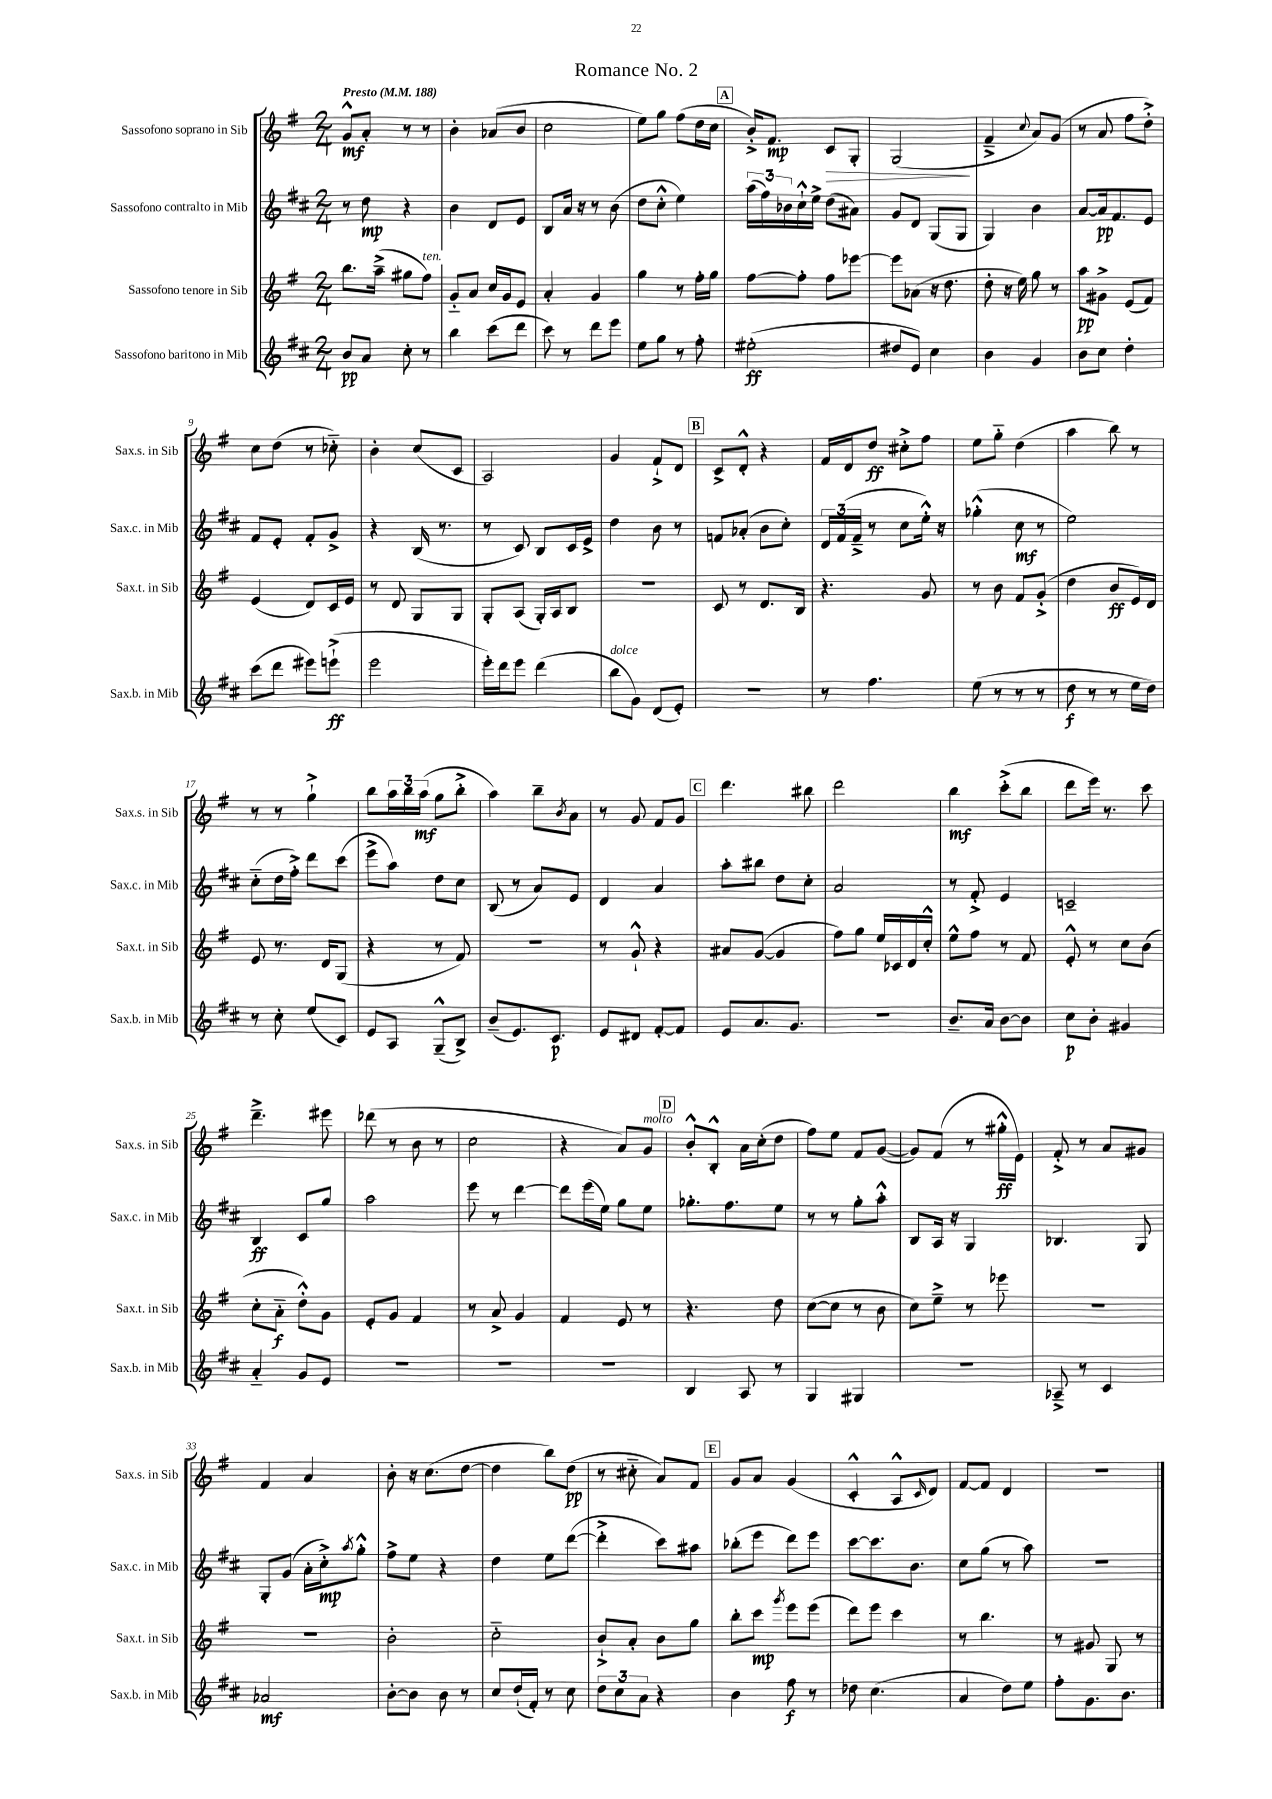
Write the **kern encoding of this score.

**kern	**kern	**kern	**kern
*staff4	*staff3	*staff2	*staff1
*clefG2	*clefG2	*clefG2	*clefG2
*k[f#c#]	*k[f#]	*k[f#c#]	*k[f#]
*M2/4	*M2/4	*M2/4	*M2/4
*MM188	*MM188	*MM188	*MM188
8b	8.bb	8r	8g^^
8a	.	8dd	8a'
.	(16aa~^	.	.
8cc#'	8gg#	4r	8r
8r	8ff#)	.	8r
=	=	=	=
4bb	8g'~	4b	4b'
.	8a	.	.
(8ccc#	16cc	8d	(8a-
.	16g	.	.
8ddd	8e	8e	8b
=	=	=	=
8ccc#)	4a'	8B	2cc
8r	.	16a	.
.	.	16r	.
8ddd	4g	8r	.
8eee	.	(8b	.
=	=	=	=
8ee	4gg	8dd	8ee)
8gg	.	8cc#'^^	8gg
8r	8r	4ee)	(8ff#
8ff#'	16ff#'	.	16dd
.	16gg	.	16cc
=	=	=	=
(2ee#'	[8ff#	(24aa	16b'^)
.	.	24ff#)	.
.	.	.	8.f#
.	.	24b-	.
.	8ff#']	16cc#`^^	.
.	.	16ee^	.
.	8ff#	(8dd	8c
.	[8eee-	8a#)	8G'
=	=	=	=
8dd#	8eee-]	8g	(2G
8e)	(8a-	8d	.
4cc#	16r	(8G	.
.	8.dd	.	.
.	.	8G	.
=	=	=	=
4b	8dd'	4G)	4f#~^
.	16r	.	.
.	16ee)	.	.
.	.	.	8qqcc
4g	8gg	4b	8a)
.	8r	.	(8g
=	=	=	=
8b	8aa	[8a	8r
8cc#	8g#^	16a]	8a
.	.	8.f#	.
4dd'	(8e	.	8ff#
.	8f#)	8e	8dd'^)
=	=	=	=
(8ccc#	(4e	8f#	8cc
8ddd	.	8e'	(8dd
8eee#)	8d)	8f#'	8r
(8eee`^	16c	8g^	8cc-'~)
.	16e	.	.
=	=	=	=
2eee	8r	4r	4b'
.	8d	.	.
.	8G	(16B	(8cc
.	.	8.r	.
.	8G	.	8c
=	=	=	=
16eee')	8G'	8r	2A)
16ddd	.	.	.
8eee	(8A	8c#)	.
(4ddd	16G')	8B	.
.	16A	.	.
.	8B	16c#	.
.	.	16e^	.
=	=	=	=
8bb	2r	4dd	4g
8g)	.	.	.
(8d	.	8b	8f#`^
8e')	.	8r	8d
=	=	=	=
2r	8c	8f	8c^
.	8r	(8a-'	8d'^^
.	8.d	8b	4r
.	.	8cc#')	.
.	16B	.	.
=	=	=	=
8r	4.r	24d	16f#
.	.	(24f#	.
.	.	.	16d
.	.	24f#~^	.
4.ff#	.	8r	8dd
.	.	8cc#	8cc#'^
.	8g	16ee'^^)	8ff#
.	.	16r	.
=	=	=	=
(8ee	8r	(4gg-'^^	8ee
8r	8b	.	8gg'~
8r	8f#	8cc#	(4dd
8r	(8g'^	8r	.
=	=	=	=
8dd	4dd	2ee)	4aa
8r	.	.	.
8r	8b	.	8bb)
16ee	16e)	.	8r
16dd)	16d	.	.
=	=	=	=
8r	8e	(8cc#'~	8r
8cc#'	8.r	16dd	8r
.	.	16ff#'^)	.
(8ee	.	8ddd	4gg`^
.	16d	.	.
8c#)	(8G	(8ccc#	.
=	=	=	=
8e	4r	8eee^	8bb
8A	.	8aa)	24aa
.	.	.	24bb
.	.	.	(24aa
(8G~^^	8r	8dd	8gg
8B^)	8f#)	8cc#	8bb'^
=	=	=	=
(8b~	2r	(8B	4aa)
8.e)	.	8r	.
.	.	8a)	8bb~
8.c#	.	.	.
.	.	.	8qb
.	.	8e	8a
=	=	=	=
8e	8r	4d	8r
8d#	8g`^^	.	8g
[8f#'	4r	4a	8f#
8f#]	.	.	8g
=	=	=	=
8e	8a#	8aa'	4.ddd
8.a	([8g	8bb#	.
.	4g]	8dd	.
8.g	.	.	.
.	.	8cc#'	8bb#
=	=	=	=
2r	8ff#)	2a	2ddd
.	8gg	.	.
.	16ee	.	.
.	16c-	.	.
.	16d	.	.
.	16cc'^^	.	.
=	=	=	=
8.b~	8ee^^	8r	4bb
.	8ff#	8f#'^	.
16a	.	.	.
[8b	8r	4e	(8ccc'^
8b]	8f#	.	8bb
=	=	=	=
8cc#	8e'^^	2c~	8ddd
8b'	8r	.	16eee)
.	.	.	8.r
4g#	8cc	.	.
.	(8b	.	8ccc
=	=	=	=
4a'~	8cc'	4B	4.ddd~^
.	8a'~	.	.
8g	8dd'^^)	8c#	.
8e	8g	8gg	8eee#
=	=	=	=
2r	8e'	2aa	(8ddd-
.	8g	.	8r
.	4f#	.	8b
.	.	.	8r
=	=	=	=
2r	8r	8eee	2cc
.	8a^	8r	.
.	4g	[4ddd	.
=	=	=	=
2r	4f#	8ddd]	4r
.	.	(16eee	.
.	.	16ee)	.
.	8e	8gg	8a)
.	8r	8ee	8g
=	=	=	=
4B	4.r	8.gg-'	8b'^^
.	.	.	8B'^^
.	.	8.ff#	.
8A	.	.	16a
.	.	.	(16cc'
8r	8dd	8ee	8dd
=	=	=	=
4G	([8cc	8r	8ff#)
.	8cc]	8r	8ee
4G#	8r	8gg'	8f#
.	8b	8aa'^^	([8g
=	=	=	=
2r	8cc)	8B	8g])
.	8ee~^	16A	(8f#
.	.	16r	.
.	8r	4G	8r
.	8eee-	.	16gg#'^^
.	.	.	16e)
=	=	=	=
8A-~^	2r	4.B-	8f#'^
8r	.	.	8r
4c#	.	.	8a
.	.	8G	8g#
=	=	=	=
2a-	2r	8G'	4f#
.	.	(8g	.
.	.	16a'	4a
.	.	16cc#'^)	.
.	.	8qaa	.
.	.	8gg'^^	.
=	=	=	=
[8b'	2b'	8ff#^	8b'
8b]	.	8ee	16r
.	.	.	(8.cc
8b	.	4r	.
8r	.	.	[8dd
=	=	=	=
8cc#	2cc'~	4dd	4dd]
(16dd`	.	.	.
16f#')	.	.	.
8r	.	8ee	8bb)
8cc#	.	([8ddd	(8dd
=	=	=	=
12dd	8b`^	4ddd'^]	8r
12cc#	.	.	.
.	8a'	.	8cc#'~
12a	.	.	.
4r	8b	8ccc#)	8a)
.	8gg	8aa#	8f#
=	=	=	=
4b	8bb'	(8bb-'	8g
.	8ccc	8eee	8a
.	8qggg	.	.
8ff#	8eee	8ddd)	(4g
8r	(8eee	8eee	.
=	=	=	=
8dd-	8ddd)	[8ccc#	4c'^^
(4.cc#	8eee	8.ccc#]	.
.	4ccc	.	8A^^
.	.	8.b	.
.	.	.	16qqc
.	.	.	8d)
=	=	=	=
4a	8r	8cc#	[8f#
.	4.bb	(8gg	8f#]
8dd)	.	8r	4d
8ee	.	8aa)	.
=	=	=	=
8ff#'	8r	2r	2r
8.g	8g#	.	.
.	8G	.	.
8.b	.	.	.
.	8r	.	.
==	==	==	==
*-	*-	*-	*-
